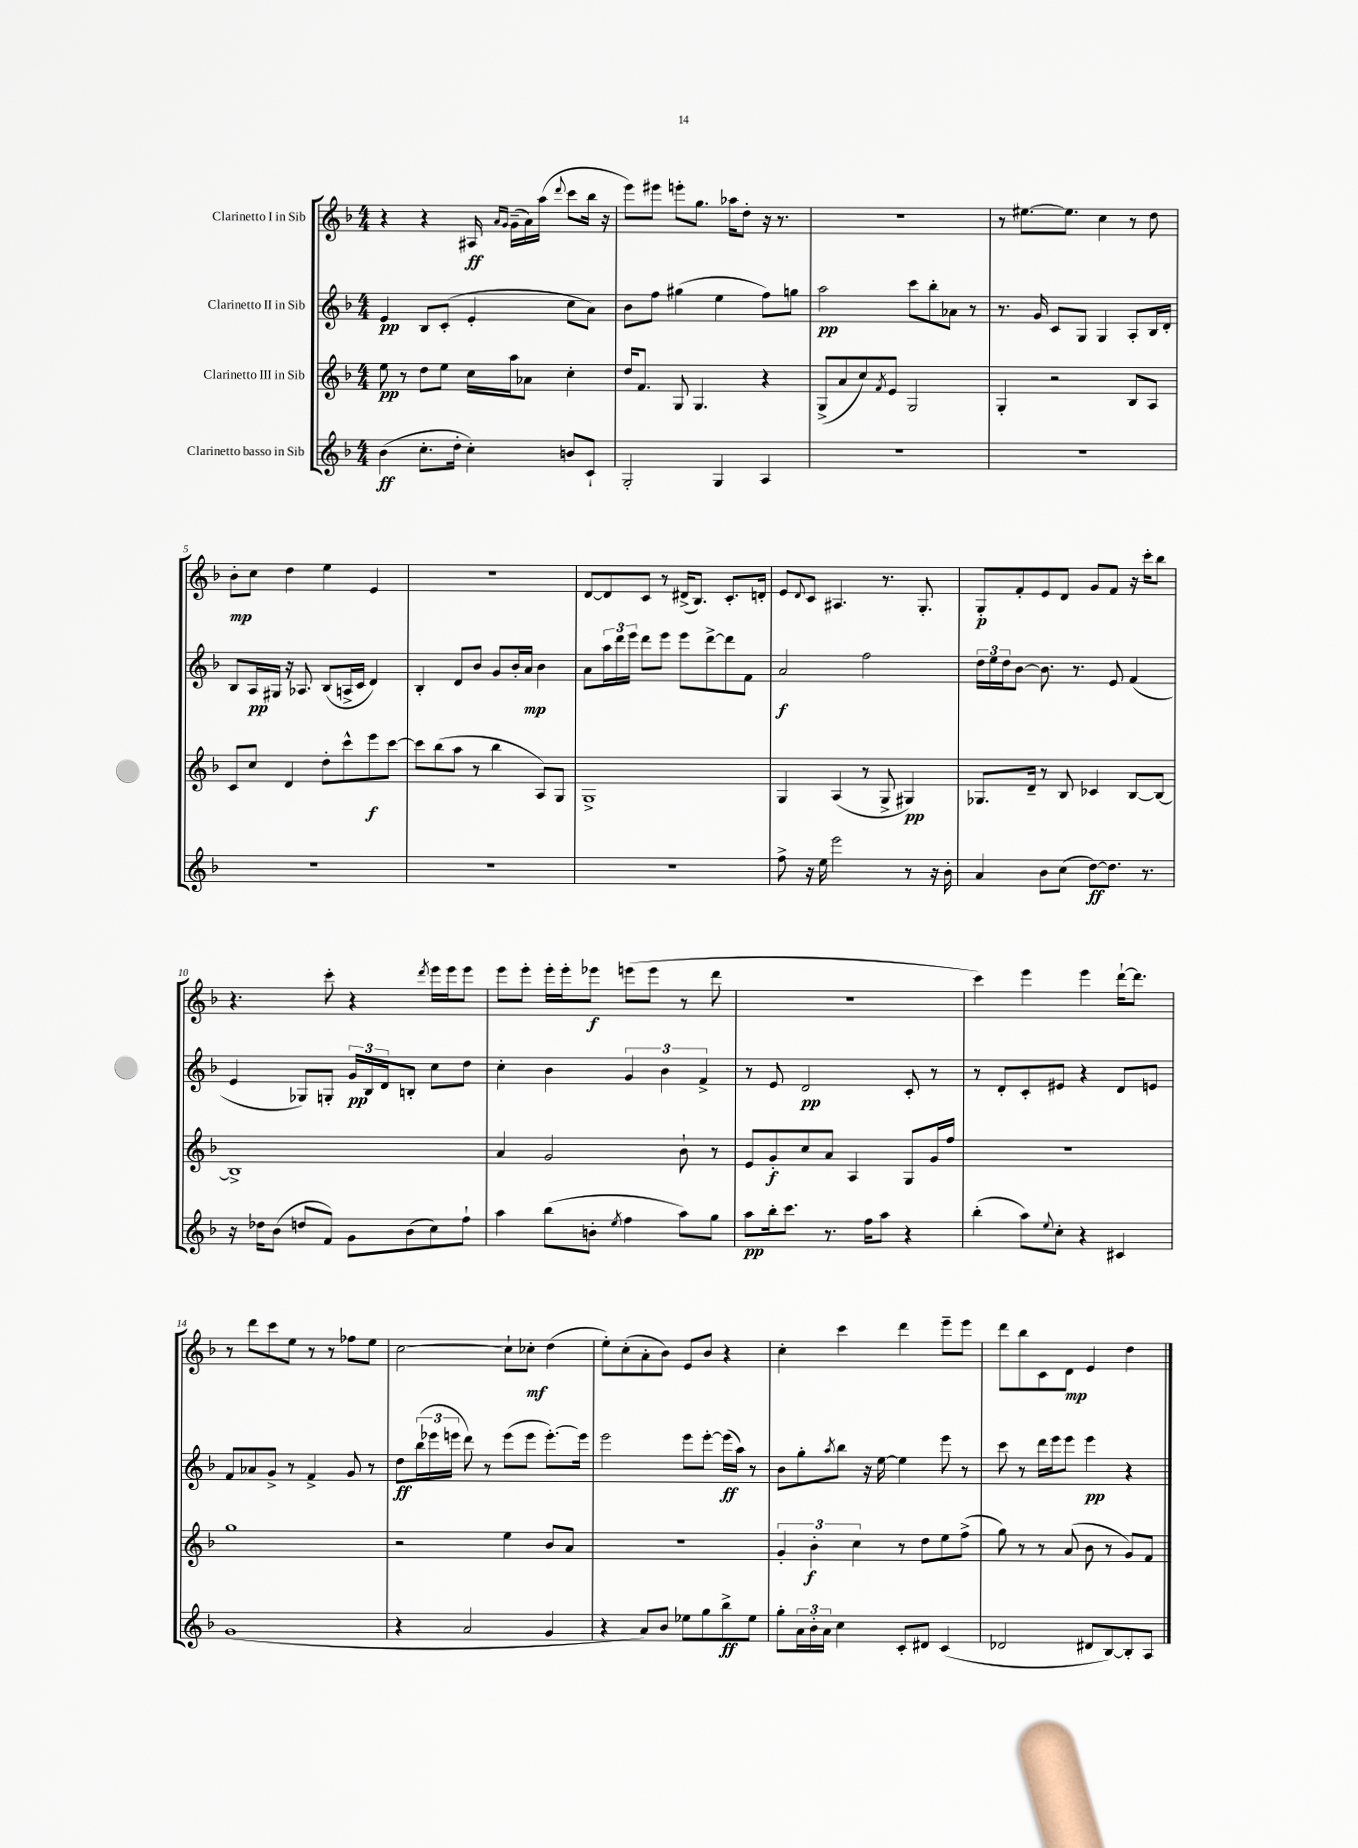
<<
\new StaffGroup <<
\new Staff = "s0" \with { instrumentName = "Clarinetto I in Sib" } {
    \clef treble \key f \major \numericTimeSignature \time 4/4
    r4 r4 ais16\ff \grace { a'16 g'16 } g'16--( a'16) a''16( \appoggiatura { d'''8 } c'''8 bes''16 r16 |
    e'''8) eis'''8 e'''8-. g''8. aes''16 d''8-. r16 r8. |
    r1 |
    r8 eis''8.~ eis''8. c''4 r8 d''8 |
    bes'8-.\mp c''8 d''4 e''4 e'4 |
    r1 |
    d'8~ d'8 c'8 r8 dis'16->( bes8.) c'8.-. d'16-. |
    e'8 \appoggiatura { d'8 } c'8 ais4. r8. g8.-. |
    g8-.\p f'8-. e'8 d'8 g'8 f'8 r16 c'''16-. bes''8 |
    r4. c'''8-. r4 \acciaccatura { d'''8 } e'''16 e'''16 e'''8 |
    e'''8 e'''8-. e'''16-. e'''16-. ees'''8\f e'''8( e'''8 r8 d'''8 |
    r1 |
    c'''4) e'''4 e'''4 d'''16~-! d'''8. |
    r8 d'''8 c'''8 e''8 r8 r8 fes''8 e''8 |
    c''2~ c''8-! ces''8-.\mf d''4( |
    e''8-.) c''8-.( a'8-. bes'8) e'8 bes'8 r4 |
    c''4-. c'''4 d'''4 e'''8-- e'''8 |
    d'''8 bes''8 c'8 d'8\mp e'4 d''4 \bar "|." |
}
\new Staff = "s1" \with { instrumentName = "Clarinetto II in Sib" } {
    \clef treble \key f \major \numericTimeSignature \time 4/4
    e'4\pp bes8 c'8-.( e'4-. c''8 a'8) |
    bes'8 f''8 gis''4( e''4 f''8) g''8 |
    a''2\pp c'''8 bes''8-. aes'8 r8 |
    r8. g'16 c'8 g8 g4 a8-. bes16 d'16-. |
    bes8 a16\pp gis16 r16 aes8. bes8( a16-> c'16 d'4) |
    bes4-. d'8 bes'8 g'8 bes'16-. a'16\mp bes'4 |
    a'8 \tuplet 3/2 { a''16 d'''16 e'''16 } d'''8 e'''8 e'''8 d'''8~-> d'''8 f'8 |
    a'2\f f''2 |
    \tuplet 3/2 { d''16 e''16 d''16 } bes'8~ bes'8. r8. e'8 f'4( |
    e'4 ges8) g8-. \tuplet 3/2 { g'16\pp bes16 d'16 } b8-. c''8 d''8 |
    c''4-. bes'4 \tuplet 3/2 { g'4 bes'4 f'4-> } |
    r8 e'8 d'2\pp c'8-. r8 |
    r8 d'8-. c'8-. eis'8 r4 d'8 e'8 |
    f'8 aes'8 g'8-> r8 f'4-> g'8 r8 |
    d''8\ff \tuplet 3/2 { bes''16( ees'''16 e'''16 } d'''8) r8 e'''8( e'''8 e'''8.~-.) e'''16 |
    e'''2 e'''8 e'''8~-. e'''16\ff( a''16) r8 |
    bes'8 g''8-. \acciaccatura { a''8 } bes''8 r16 e''16~ e''4 e'''8 r8 |
    c'''8 r8 d'''16 e'''16 e'''8 e'''4\pp r4 \bar "|." |
}
\new Staff = "s2" \with { instrumentName = "Clarinetto III in Sib" } {
    \clef treble \key f \major \numericTimeSignature \time 4/4
    e''8\pp r8 d''8 e''8 c''16 a''16 aes'8 c''4-. |
    d''16 f'8. g8 g4. r4 |
    g8->( a'8 c''8) \acciaccatura { f'8 } e'8 g2 |
    g4-. r2 bes8 a8 |
    c'8 c''8 d'4 d''8-. c'''8-^ e'''8\f c'''8~ |
    c'''8 bes''8( a''8 r8 bes''4 a8) g8 |
    g1-> |
    g4 a4( r8 g8-> gis4\pp) |
    ges8. d'16-- r8 bes8 ces'4 bes8~ bes8~ |
    bes1-> |
    a'4 g'2 bes'8-! r8 |
    e'8 g'8-.\f c''8 a'8 a4 g8 g'16 f''16 |
    R1 |
    g''1 |
    r2 e''4 bes'8 a'8 |
    R1 |
    \tuplet 3/2 { g'4-. bes'4-.\f c''4 } r8 d''8 e''8 f''8->( |
    g''8) r8 r8 a'8( bes'8 r8 g'8) f'8 \bar "|." |
}
\new Staff = "s3" \with { instrumentName = "Clarinetto basso in Sib" } {
    \clef treble \key f \major \numericTimeSignature \time 4/4
    bes'4\ff( c''8.-. d''16-. c''4-.) b'8 c'8-! |
    g2-. g4 a4 |
    R1 |
    R1 |
    R1 |
    R1 |
    R1 |
    f''8-> r16 e''16 e'''2 r8 r16 bes'16-. |
    a'4 bes'8 c''8( d''8~\ff) d''8. r8. |
    r16 des''16 bes'8( d''8 f'8) g'8 bes'8( c''8) f''8-! |
    a''4 bes''8( b'8-. \acciaccatura { e''8 } f''4 a''8) g''8 |
    a''8\pp bes''16-. c'''8. r8. f''16 a''8 r4 |
    bes''4-.( a''8) \appoggiatura { e''8 } c''8-. r4 cis'4 |
    g'1( |
    r4 a'2 g'4 |
    r4 a'8) bes'8 ees''8 g''8 bes''8->\ff ees''8 |
    g''8-. \tuplet 3/2 { a'16 bes'16-. a'16 } c''4 c'8-. dis'8 c'4( |
    des'2 dis'8 bes8~) bes8-. a8 \bar "|." |
}
>>
>>
